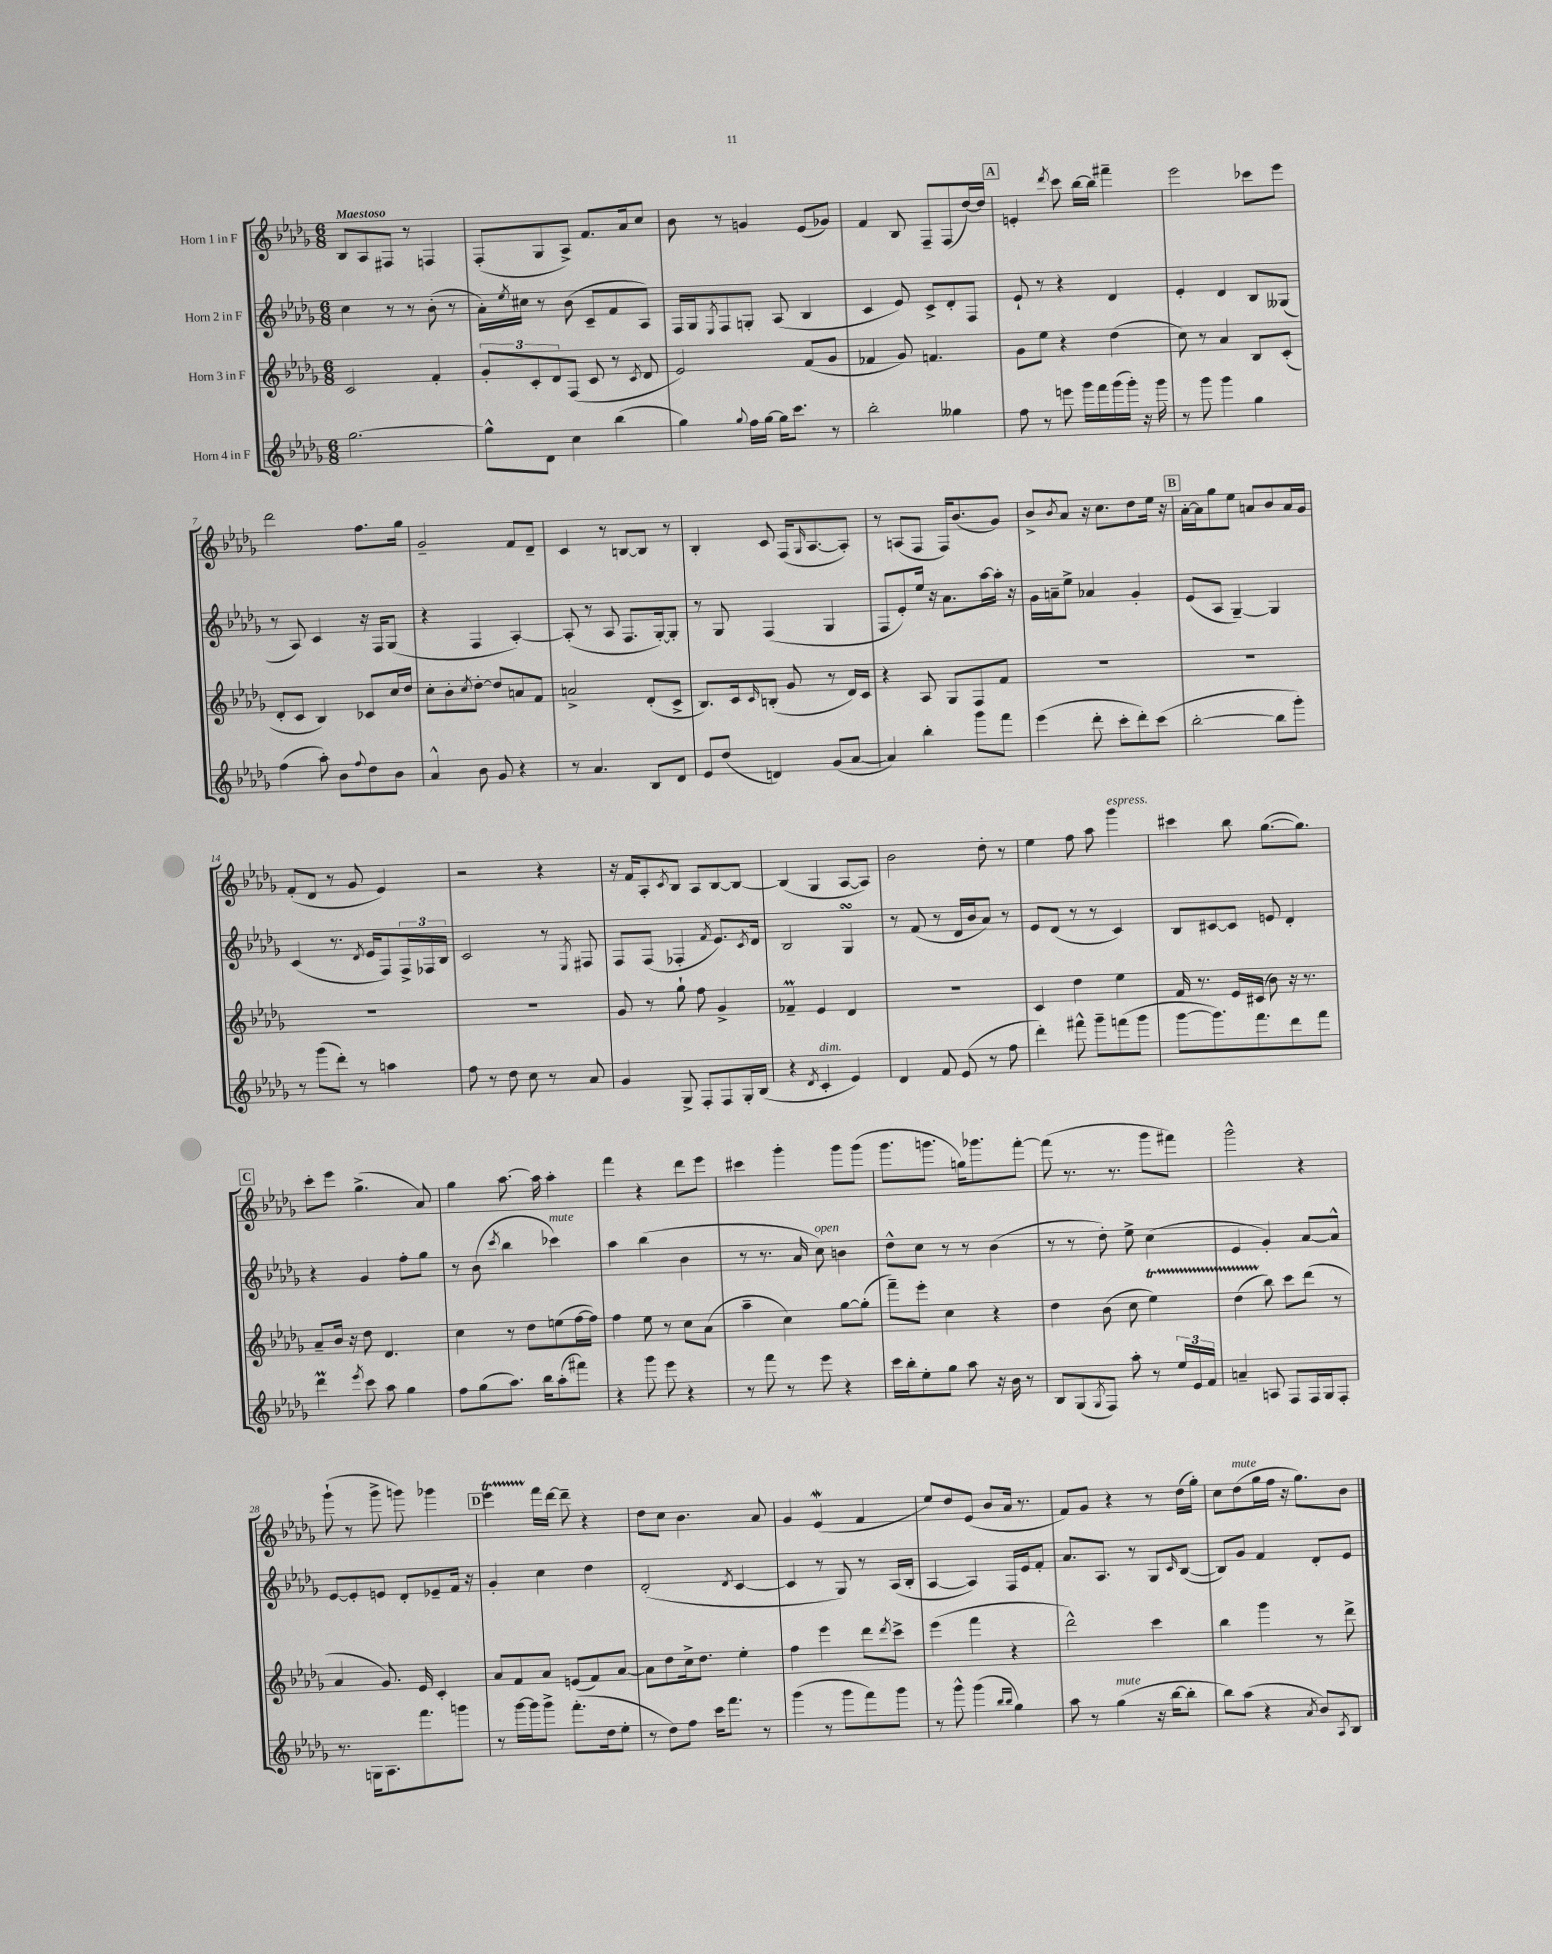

**kern	**kern	**kern	**kern
*staff4	*staff3	*staff2	*staff1
*clefG2	*clefG2	*clefG2	*clefG2
*k[b-e-a-d-g-]	*k[b-e-a-d-g-]	*k[b-e-a-d-g-]	*k[b-e-a-d-g-]
*M6/8	*M6/8	*M6/8	*M6/8
[2.gg-	2c	4cc	8B-
.	.	.	8A-
.	.	8r	8F#
.	.	8r	8r
.	4f'	(8b-'	4F
.	.	8r	.
=	=	=	=
8gg-^^]	12g-'	16a-')	(8F'
.	.	8qee-	.
.	.	16cc#	.
.	12c'	.	.
8d-	.	8r	8G-
.	12d-	.	.
4cc	(8F	(8b-	8A-^)
.	8c	8c~	8.f
(4bb-	8r	8f	.
.	.	.	16a-
.	8qc	.	.
.	8d-	8A-)	8cc
=	=	=	=
4gg-)	2e-)	16F	8b-
.	.	16G-	.
.	.	8qE-	.
.	.	8F	8r
8qqgg-	.	.	.
16ff	.	8G'	4g
[16gg-	.	.	.
16gg-]	.	(8A-	.
8.ccc	.	.	.
.	(8f	4B-	(8e-
8r	8g-	.	8g-)
=	=	=	=
2bb-'	4f-	4c	4f
.	8g-)	8e-)	8B-
.	4.f	8c^	8F~
4gg--	.	8d-'	(8F
.	.	8F	[16dd-)
.	.	.	16dd-]
=	=	=	=
8ff	8g-	8e-`	4e'
8r	8ee-	8r	.
.	.	.	8qddd-
8eee	4r	4r	8ccc
16ggg-	.	.	[16bb-
16fff	.	.	16bb-]
(16ggg-	(4dd-	4d-	4fff#~
16ggg-')	.	.	.
16r	.	.	.
16ggg-	.	.	.
=	=	=	=
8r	8cc)	4e-'	2eee-
8ggg-	8r	.	.
4ggg-	4a-	4d-	.
4gg-	8B-	8B-	8ccc-
.	(8c'	(8G--	8eee-
=	=	=	=
(4ff	8d-'	8r	2ddd-
.	8c	8A-)	.
8aa-')	4B-)	4c	.
8b-	.	.	.
8qqff	.	.	.
8dd-	8c-	16r	8.ff
.	.	16F	.
8b-	16cc	(8G-	.
.	16dd-	.	16gg-
=	=	=	=
4a-^^	8cc'	4r	2g-~
.	8b-'	.	.
.	8qcc	.	.
8b-	[8dd-'	4F	.
8g-	8dd-]	.	.
4r	8a	[4A-')	8f
.	8f	.	8d-~
=	=	=	=
8r	2a^	(8A-']	4c
4.a-	.	8r	.
.	.	8A-	8r
.	.	8.F	[8B
8B-	(8d-'	.	8B]
.	.	[16G-')	.
8d-	8c^	8G-']	8r
=	=	=	=
8e-	8.B-)	8r	4B-'
(8dd-	.	8G-	.
.	16c	.	.
.	16qqc	.	.
4d)	(8B'	(4F	8c
.	8g-	.	(16F
.	.	.	16qqG-
.	.	.	[8.A-
(8g-	8r	4G-	.
[8a-	16d-)	.	8A-'])
.	16c	.	.
=	=	=	=
4a-])	4r	8F	8r
.	.	8e-')	(8A
4bb-'	8A-	16ee-	8F
.	.	16r	.
.	8G-	8.a-	16F)
.	.	.	(8.b-
8ggg-	8F	.	.
.	.	[16aa-	.
8fff	8f	16aa-']	8g-)
.	.	16r	.
=	=	=	=
(4eee-	2.r	16g-	8b-^
.	.	16a~	.
.	.	.	8qb-
.	.	8ee-^	8a-
8ddd-'	.	4a-	16r
.	.	.	8.cc
8ccc'	.	.	.
8ddd-')	.	4g-'	8dd-
(8ccc	.	.	16ee-
.	.	.	16r
=	=	=	=
[2bb-'	2.r	(8e-	[16a-'
.	.	.	16a-]
.	.	8A-	8gg-
.	.	[4G-~)	8ee-
.	.	.	8a
8bb-]	.	4G-]	8b-
8ggg-')	.	.	16a
.	.	.	16g-
=	=	=	=
8r	2.r	(4c	(8f'
(8ggg-	.	.	8d-
8ddd-')	.	8.r	8r
8r	.	.	8g-
.	.	8qd-	.
.	.	16e-	.
4aa	.	8F)	4e-)
.	.	24F^	.
.	.	24F-	.
.	.	24B-	.
=	=	=	=
8ff	2.r	2c	2r
8r	.	.	.
8dd-	.	.	.
8cc	.	.	.
8r	.	8r	4r
.	.	8qE-	.
8a-	.	8F#	.
=	=	=	=
4g-	8g-	8F	16r
.	.	.	16f
.	8r	(8F	8A-'
.	.	.	8qc
8G-^	8gg-`	4F-'	8B-
8F'	8ff	.	8A-
.	.	8qf	.
8F	4g-^	8.e-)	[8B-
16G-'	.	.	8B-_
.	.	8qc	.
(16B-	.	16d-	.
=	=	=	=
4r	4f-~	2B-	(4B-]
8qd-	.	.	.
4c'	4e-	.	4G-
4e-)	4d-	4G-	[8A-
.	.	.	8A-])
=	=	=	=
4d-	2.r	8r	2b-
.	.	(8f	.
8f	.	8r	.
(8e-	.	16d-	.
.	.	16b-	.
8r	.	8a-)	8dd-'
8ff	.	8r	8r
=	=	=	=
4ddd-')	4c	8e-	4ee-
.	.	(8d-	.
8fff#^^	4dd-	8r	8ff
8ggg-~	.	8r	8aa-
(8fff	4ee-	4c)	4ggg-
8ggg-	.	.	.
=	=	=	=
[8ggg-	16f	8B-	4ccc#
.	8.r	.	.
8.ggg-])	.	[8c#	.
.	16e-	8c#]	8bb-
8.fff	(16c#	.	.
.	8b-)	8e	([8.gg-
8ddd-	16r	4d-'	.
.	8.r	.	8.gg-])
8fff	.	.	.
=	=	=	=
4ddd-	8a-~	4r	8ccc'
.	16b-	.	8eee-
.	16r	.	.
8qeee-	.	.	.
8ccc	8dd-	4g-	(4.gg-^
8aa-	4.d-	.	.
4gg-	.	8ff'	.
.	.	8gg-	8a-)
=	=	=	=
8ff	4cc	8r	4gg-
(8gg-	.	(8b-	.
.	.	8qccc	.
8.aa-)	8r	4bb-	[8.aa-
.	8dd-	.	.
16bb-	.	.	16aa-]
(8aa-'	(8ee	4ccc-)	4aa-'
8fff#)	[16ff	.	.
.	16ff])	.	.
=	=	=	=
4r	4ff	4aa-	4fff
8ggg-	8ee-	(4bb-	4r
8eee-	8r	.	.
4r	8cc	4b-	8ddd-
.	(8a-	.	8eee-
=	=	=	=
8r	4aa-~	8r	4ccc#
8fff	.	8.r	.
8r	4cc)	.	4ggg-'
.	.	16a-	.
8eee-	.	8cc)	.
4r	[8gg-	4b	8ggg-
.	(8gg-']	.	(8ggg-
=	=	=	=
16ccc	8fff~)	8dd-^^	8.ggg-
16bb-'	.	.	.
8ee-'	8eee-'	8cc	.
.	.	.	8.ggg
8gg-	4cc	8r	.
8aa-	.	8r	16gg)
.	.	.	8.ggg-
16r	4r	(4b-	.
16b-	.	.	.
8r	.	.	[8fff'
=	=	=	=
8B-	4dd-	8r	(8fff]
(8G-	.	8r	8.r
8qG-	.	.	.
8F)	(8b-	8dd-')	.
.	.	.	8.r
8aa-'	8cc	8ee-^	.
8r	4ee-)	(4cc	8ggg-
24ee-	.	.	8fff#)
24e-	.	.	.
24f	.	.	.
=	=	=	=
4a~	(4dd-	4e-	2ggg-^^
8A	8bb-)	4g-')	.
8F	8ccc	.	.
16F	(8ddd-	[8a-	4r
16G-	.	.	.
8F'	8r	8a-^^]	.
=	=	=	=
8.r	4a-	[8e-	(8ggg-`
.	.	8e-']	8r
16G	.	.	.
8.A-	8.g-)	8e	8ggg-^
.	.	8d-'	8ggg)
8.fff	16e-	.	.
.	4c'	8e-~	4ggg-
8ggg	.	16f	.
.	.	16r	.
=	=	=	=
8r	8a-	4g-'	4eee-
[16ggg-	8f	.	.
16ggg-]	.	.	.
8ggg-^	8a-	4cc	16fff
.	.	.	[16ddd-
(8.fff'	(8e	.	8ddd-~]
.	8f)	4dd-	4r
16dd-	.	.	.
8ee-'	[8a-	.	.
=	=	=	=
8r	8a-]	(2d-'	8dd-
8dd-)	8dd-	.	8cc
8ff	16cc^	.	4.b-
.	8.dd-	.	.
16ccc	.	.	.
8.fff	.	.	.
.	.	8qd-	.
.	4ee-'	[4c	.
8r	.	.	8a-
=	=	=	=
(4ggg-	4ff	4c]	4g-
8r	4eee-	8r	(4e-
8ggg-	.	8G-)	.
8fff)	8ddd-	8r	4f
.	8qddd-	.	.
8ggg-	8ccc^	(16A-	.
.	.	16B-'	.
=	=	=	=
8r	(4eee-	[4A-	8ee-)
8ggg-^^	.	.	8dd-
(4ggg-	4fff	4A-])	(8e-
.	.	.	8b-
16qqbb-	.	.	.
16qqbb-	.	.	.
4gg-)	4r	16F	16a-
.	.	16e-	8.r
.	.	8f'	.
=	=	=	=
8aa-	2ddd-^^)	8.a-	8f)
8r	.	.	8g-
.	.	8.A-	.
(4gg-	.	.	4r
.	.	8r	.
16r	4ccc	8G-	8r
[16bb-	.	.	.
.	.	16qqc	.
8bb-']	.	([8B-	(16dd-
.	.	.	16gg-')
=	=	=	=
8bb-)	4bb-	8B-])	8cc
(8aa-	.	8g-	(8dd-
4r	4ggg-	4f	16gg-
.	.	.	16ff
.	.	.	16r
.	.	.	8.gg-)
8qa-	.	.	.
8b-)	8r	8d-'	.
8qA-	.	.	.
8B-	8ddd-^	8e-	8b-
==	==	==	==
*-	*-	*-	*-
